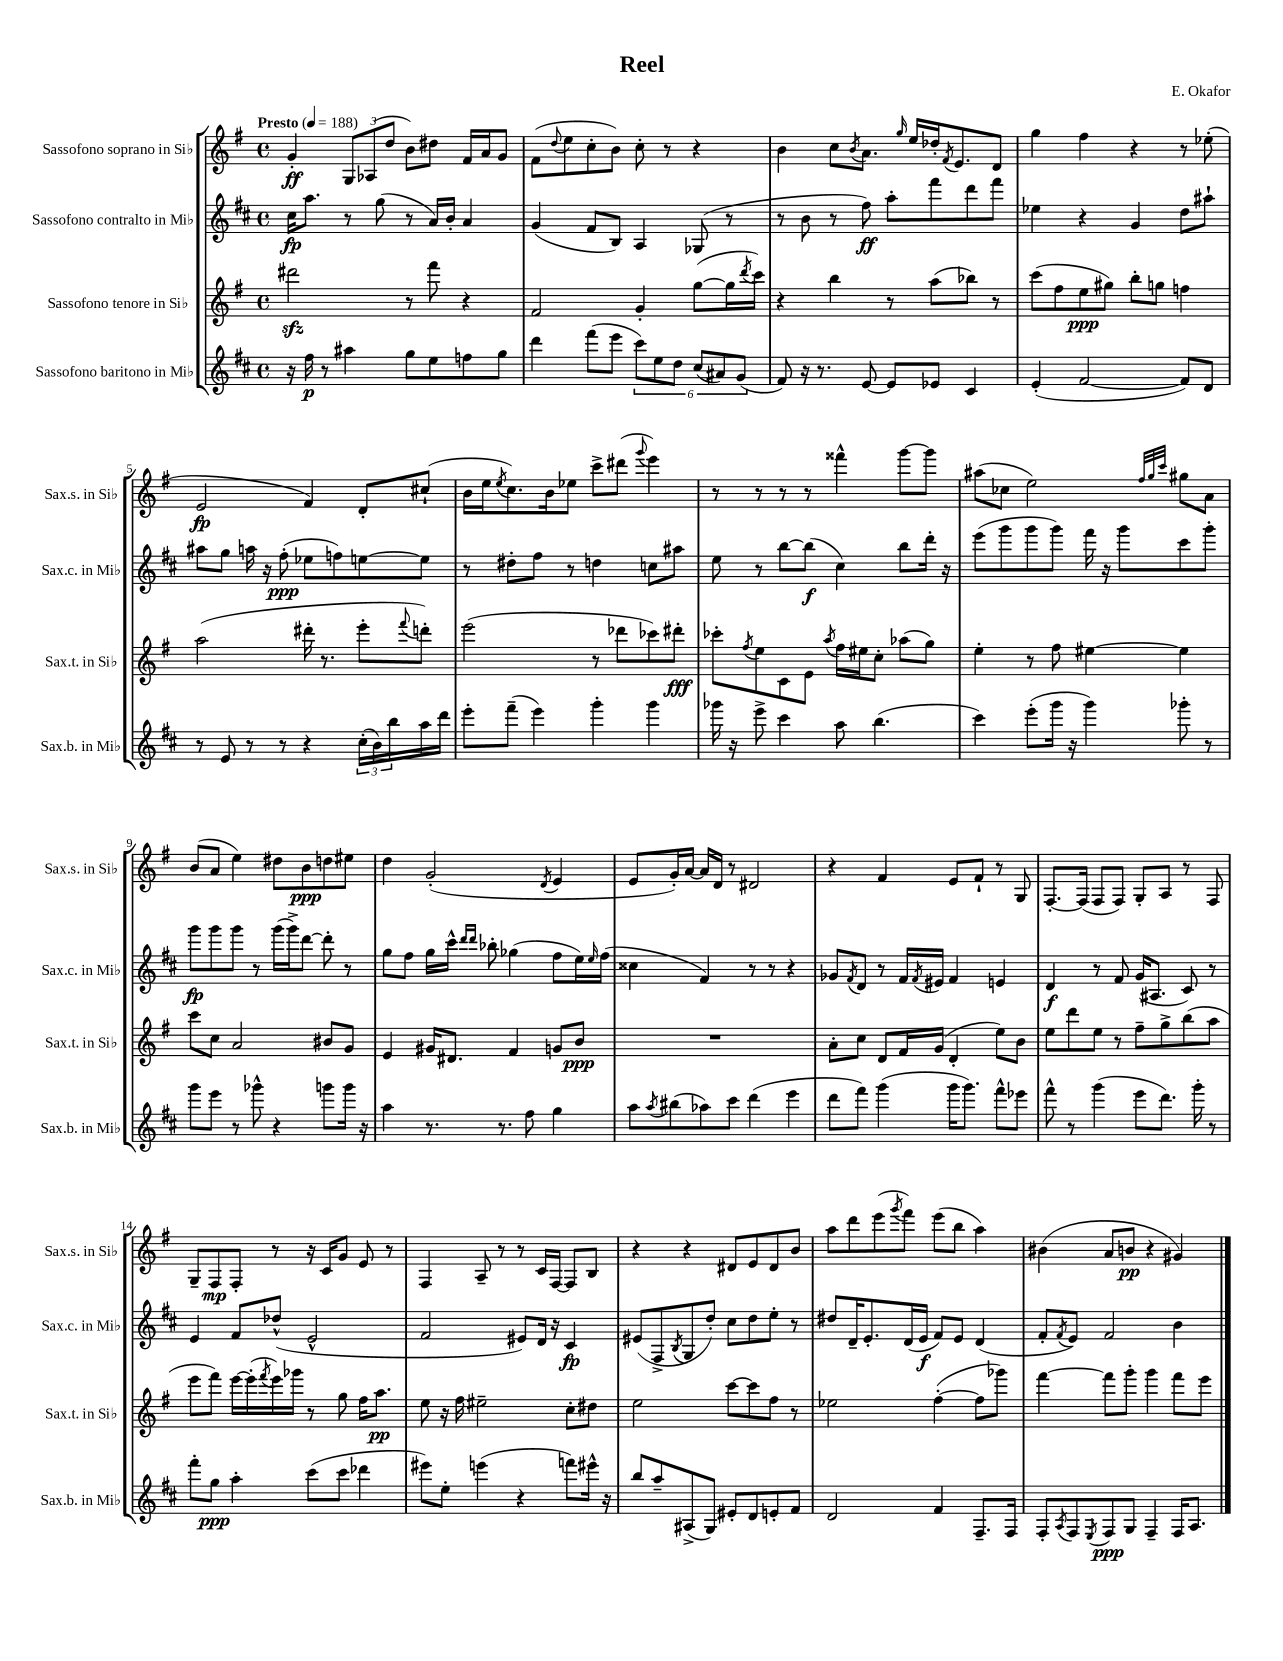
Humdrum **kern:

**kern	**kern	**kern	**kern
*staff4	*staff3	*staff2	*staff1
*clefG2	*clefG2	*clefG2	*clefG2
*k[f#c#]	*k[f#]	*k[f#c#]	*k[f#]
*M4/4	*M4/4	*M4/4	*M4/4
*met(c)	*met(c)	*met(c)	*met(c)
*MM188	*MM188	*MM188	*MM188
16r	2ddd#\	16cc#\LK	4g'/
16ff#\	.	8.aa\J	.
8r	.	.	.
4aa#\	.	8r	12G/L
.	.	.	(12A-/
.	.	(8gg\	.
.	.	.	12dd/J
8gg\L	8r	8r	8b\L)
8ee\	8fff#\	16a/LL)	8dd#\J
.	.	16b'/JJ	.
8ff\	4r	4a/	16f#/LL
.	.	.	16a/J
8gg\J	.	.	8g/J
=	=	=	=
4ddd\	2f#/	(4g/	(8f#\L
.	.	.	8qqdd/
.	.	.	8ee\
(8fff#\L	.	8f#/L	8cc'\
8eee\J	.	8B/J)	8b\J)
12ccc#\L)	4g'/	4A/	8cc'\
12ee\	.	.	.
.	.	.	8r
12dd\J	.	.	.
(12cc#/L	([8gg\L	(8G-/	4r
12a#/)	.	.	.
.	16gg\]L	8r	.
(12g/J	.	.	.
.	8qddd/	.	.
.	16ccc\JJ)	.	.
=	=	=	=
8f#/)	4r	8r	4b\
16r	.	8b\	.
8.r	.	.	.
.	4bb\	8r	8cc\L
.	.	.	8qb/
[8e/	.	8ff#\)	8.a\J
8e/]L	8r	8aa'\L	.
.	.	.	16qqgg/
.	.	.	16ee/LL
8e-/J	(8aa\L	8fff#\	16dd-'/J
.	.	.	8qf#/
.	.	.	8.e/
4c#/	8bb-\J)	8ddd\	.
.	8r	8fff#\J	8d/J
=	=	=	=
(4e'/	(8ccc\L	4ee-\	4gg\
.	8ff#\	.	.
[2f#/	8ee\	4r	4ff#\
.	8gg#\J)	.	.
.	8bb'\L	4g/	4r
.	8gg\J	.	.
8f#/]L)	4ff\	8dd\L	8r
8d/J	.	8aa#`\J	(8ee-'\
=	=	=	=
8r	(2aa\	8aa#\L	2e/
8e/	.	8gg\J	.
8r	.	16aa\	.
.	.	16r	.
8r	.	(8ff#'\	.
4r	16ddd#'\	8ee-\L	4f#/)
.	8.r	.	.
.	.	8ff\)	.
(24cc#'\LL	8eee'\L	[8ee\	8d'/L
24b\)	.	.	.
24bb\	.	.	.
.	8qqfff#/	.	.
16aa\	8ddd'\J)	8ee\]J	(8cc#`/J
16ddd\JJ	.	.	.
=	=	=	=
8eee'\L	(2eee\	8r	16b\LL
.	.	.	16ee\J
.	.	.	8qee/
(8fff#~\J	.	8dd#'\L	8.cc\)
4eee\)	.	8ff#\J	.
.	.	.	16b\k
.	.	8r	8ee-\J
4ggg'\	8r	4dd\	8ccc^\L
.	8ddd-\L	.	(8ddd#\J
.	.	.	8qqggg/
4ggg\	8ccc-\)	8cc\L	4eee\)
.	8ddd#'\J	8aa#\J	.
=	=	=	=
16ggg-\	8ccc-'\L	8ee\	8r
16r	.	.	.
.	8qff#/	.	.
8eee^\	8ee\	8r	8r
4ccc#\	8c\	[8bb\L	8r
.	8e\J	(8bb\]J	8r
.	8qaa/	.	.
8aa\	16ff#\LL	4cc#\)	4fff##^^\
.	16ee#\J	.	.
(4.bb\	8cc'\J	.	.
.	(8aa-\L	8bb\L	[8ggg\L
.	8gg\J)	16ddd'\Jk	8ggg\]J
.	.	16r	.
=	=	=	=
4ccc#\)	4ee'\	(8eee\L	(8aa#\L
.	.	8ggg\	8cc-\J
(8eee'\L	8r	8ggg\	2ee\)
16ggg\Jk	8ff#\	8ggg\J)	.
16r	.	.	.
4ggg\)	[4ee#\	16fff#\	.
.	.	16r	.
.	.	8ggg\L	.
.	.	.	32qqff#/LLL
.	.	.	32qqgg/
.	.	.	32qqccc/JJJ
8ggg-'\	4ee#\]	8ccc#\	8gg#\L
8r	.	8ggg'\J	8a\J
=	=	=	=
8ggg\L	8ccc\L	8ggg\L	(8b/L
8eee\J	8cc\J	8ggg\	8a/J
8r	2a/	8ggg\J	4ee\)
8ggg-^^\	.	8r	.
4r	.	(16ggg\LL	8dd#\L
.	.	16ggg^\J)	.
.	.	[8ddd\J	8b\
8ggg\L	8b#/L	8ddd'\]	8dd\
16ggg\Jk	8g/J	8r	8ee#\J
16r	.	.	.
=	=	=	=
4aa\	4e/	8gg\L	4dd\
.	.	8ff#\J	.
8.r	16g#/LK	16gg\LL	(2g'/
.	8.d#/J	16ccc#^^\JJ	.
.	.	16qqddd/LL	.
.	.	16qqddd/JJ	.
.	.	8bb-'\	.
8.r	.	.	.
.	4f#/	(4gg-\	.
8ff#\	.	.	.
.	.	.	8qd/
4gg\	8g/L	8ff#\L	4e/
.	8b/J	16ee\L)	.
.	.	16qqee/	.
.	.	(16ff#\JJ	.
=	=	=	=
8aa\L	1r	4cc##\	8e/L
8qaa/	.	.	.
(8bb#\	.	.	16g'/L)
.	.	.	[16a/JJ
8aa-\)	.	4f#/)	16a/]LL
.	.	.	16d/JJ
8ccc#\J	.	.	8r
(4ddd\	.	8r	2d#/
.	.	8r	.
4eee\	.	4r	.
=	=	=	=
8ddd\L	8a'\L	8g-/L	4r
.	.	8qf#/	.
8fff#\J)	8cc\J	8d/J	.
(4ggg\	8d/L	8r	4f#/
.	16f#/L	16f#/LL	.
.	.	8qf#/	.
.	(16g/JJ	16e#/JJ	.
16ggg\LK	4d'/	4f#/	8e/L
8.ggg\J)	.	.	.
.	.	.	8f#`/J
8fff#^^\L	8ee\L)	4e/	8r
8eee-\J	8b\J	.	8G/
=	=	=	=
8fff#^^\	8ee\L	4d/	[8.F#'/L
8r	8ddd\	.	.
.	.	.	(16F#/]Jk
(4ggg\	8ee\J	8r	8F#/L
.	8r	8f#/	8F#/J)
8eee\L	8ff#~\L	(16g/LK	8G'/L
.	.	8.A#/J	.
8.ddd\J)	8gg^\	.	8A/J
.	(8bb\	8c#/)	8r
16ggg'\	.	.	.
8r	8aa\J	8r	8F#/
=	=	=	=
8fff#'\L	8eee\L	4e/	8G~/L
8gg\J	8fff#\J)	.	8F#/
4aa'\	[16eee\LL	8f#/L	8F#'/J
.	(16eee'\]	.	.
.	8qfff#/	.	.
.	16eee\)	(8dd-^^/J	8r
.	16ggg-\JJ	.	.
(8ccc#\L	8r	2e^^/	16r
.	.	.	16c/LK
8ccc#\J	8gg\	.	8g/J
4ddd-\	16ff#\LK	.	8e/
.	8.aa\J	.	.
.	.	.	8r
=	=	=	=
8eee#\L)	8ee\	2f#/	4F#/
8ee'\J	16r	.	.
.	16ff#\	.	.
(4eee\	2ee#~\	.	8A~/
.	.	.	8r
4r	.	8e#/L)	8r
.	.	16d/Jk	16c/LL
.	.	16r	[16F#/JJ
8fff\L)	8cc'\L	4c#/	8F#/]L
16eee#^^\Jk	8dd#\J	.	8B/J
16r	.	.	.
=	=	=	=
8bb/L	2ee\	(8e#/L	4r
8aa~/	.	8F#^/	.
.	.	8qB/	.
(8A#^/	.	8G/	4r
8G/J)	.	8dd'/J)	.
8e#'/L	[8ccc\L	8cc#\L	8d#/L
8d/	8ccc\]	8dd\	8e/
8e'/	8ff#\J	8ee'\J	8d#/
8f#/J	8r	8r	8b/J
=	=	=	=
2d/	2ee-\	8dd#/L	8aa\L
.	.	16d~/K	8ddd\
.	.	8.e'/	.
.	.	.	(8eee\
.	.	.	8qggg/
.	.	(16d/L	8fff#\J)
.	.	16e/JJ	.
4f#/	([4ff#'\	8f#/L)	(8eee\L
.	.	8e/J	8bb\J
8.F#~/L	8ff#\]L	(4d/	4aa\)
.	8ggg-\J)	.	.
16F#/Jk	.	.	.
=	=	=	=
8F#'/L	[4fff#\	8f#'/L	(4b#\
8qA/	.	8qf#/	.
8F#/	.	8e/J)	.
8qE/	.	.	.
8F#/	8fff#\]L	2f#/	8a/L
8G/J	8ggg'\J	.	8b/J
4F#~/	4ggg\	.	4r
16F#/LK	8fff#\L	4b\	4g#/)
8.A/J	.	.	.
.	8eee\J	.	.
==	==	==	==
*-	*-	*-	*-
